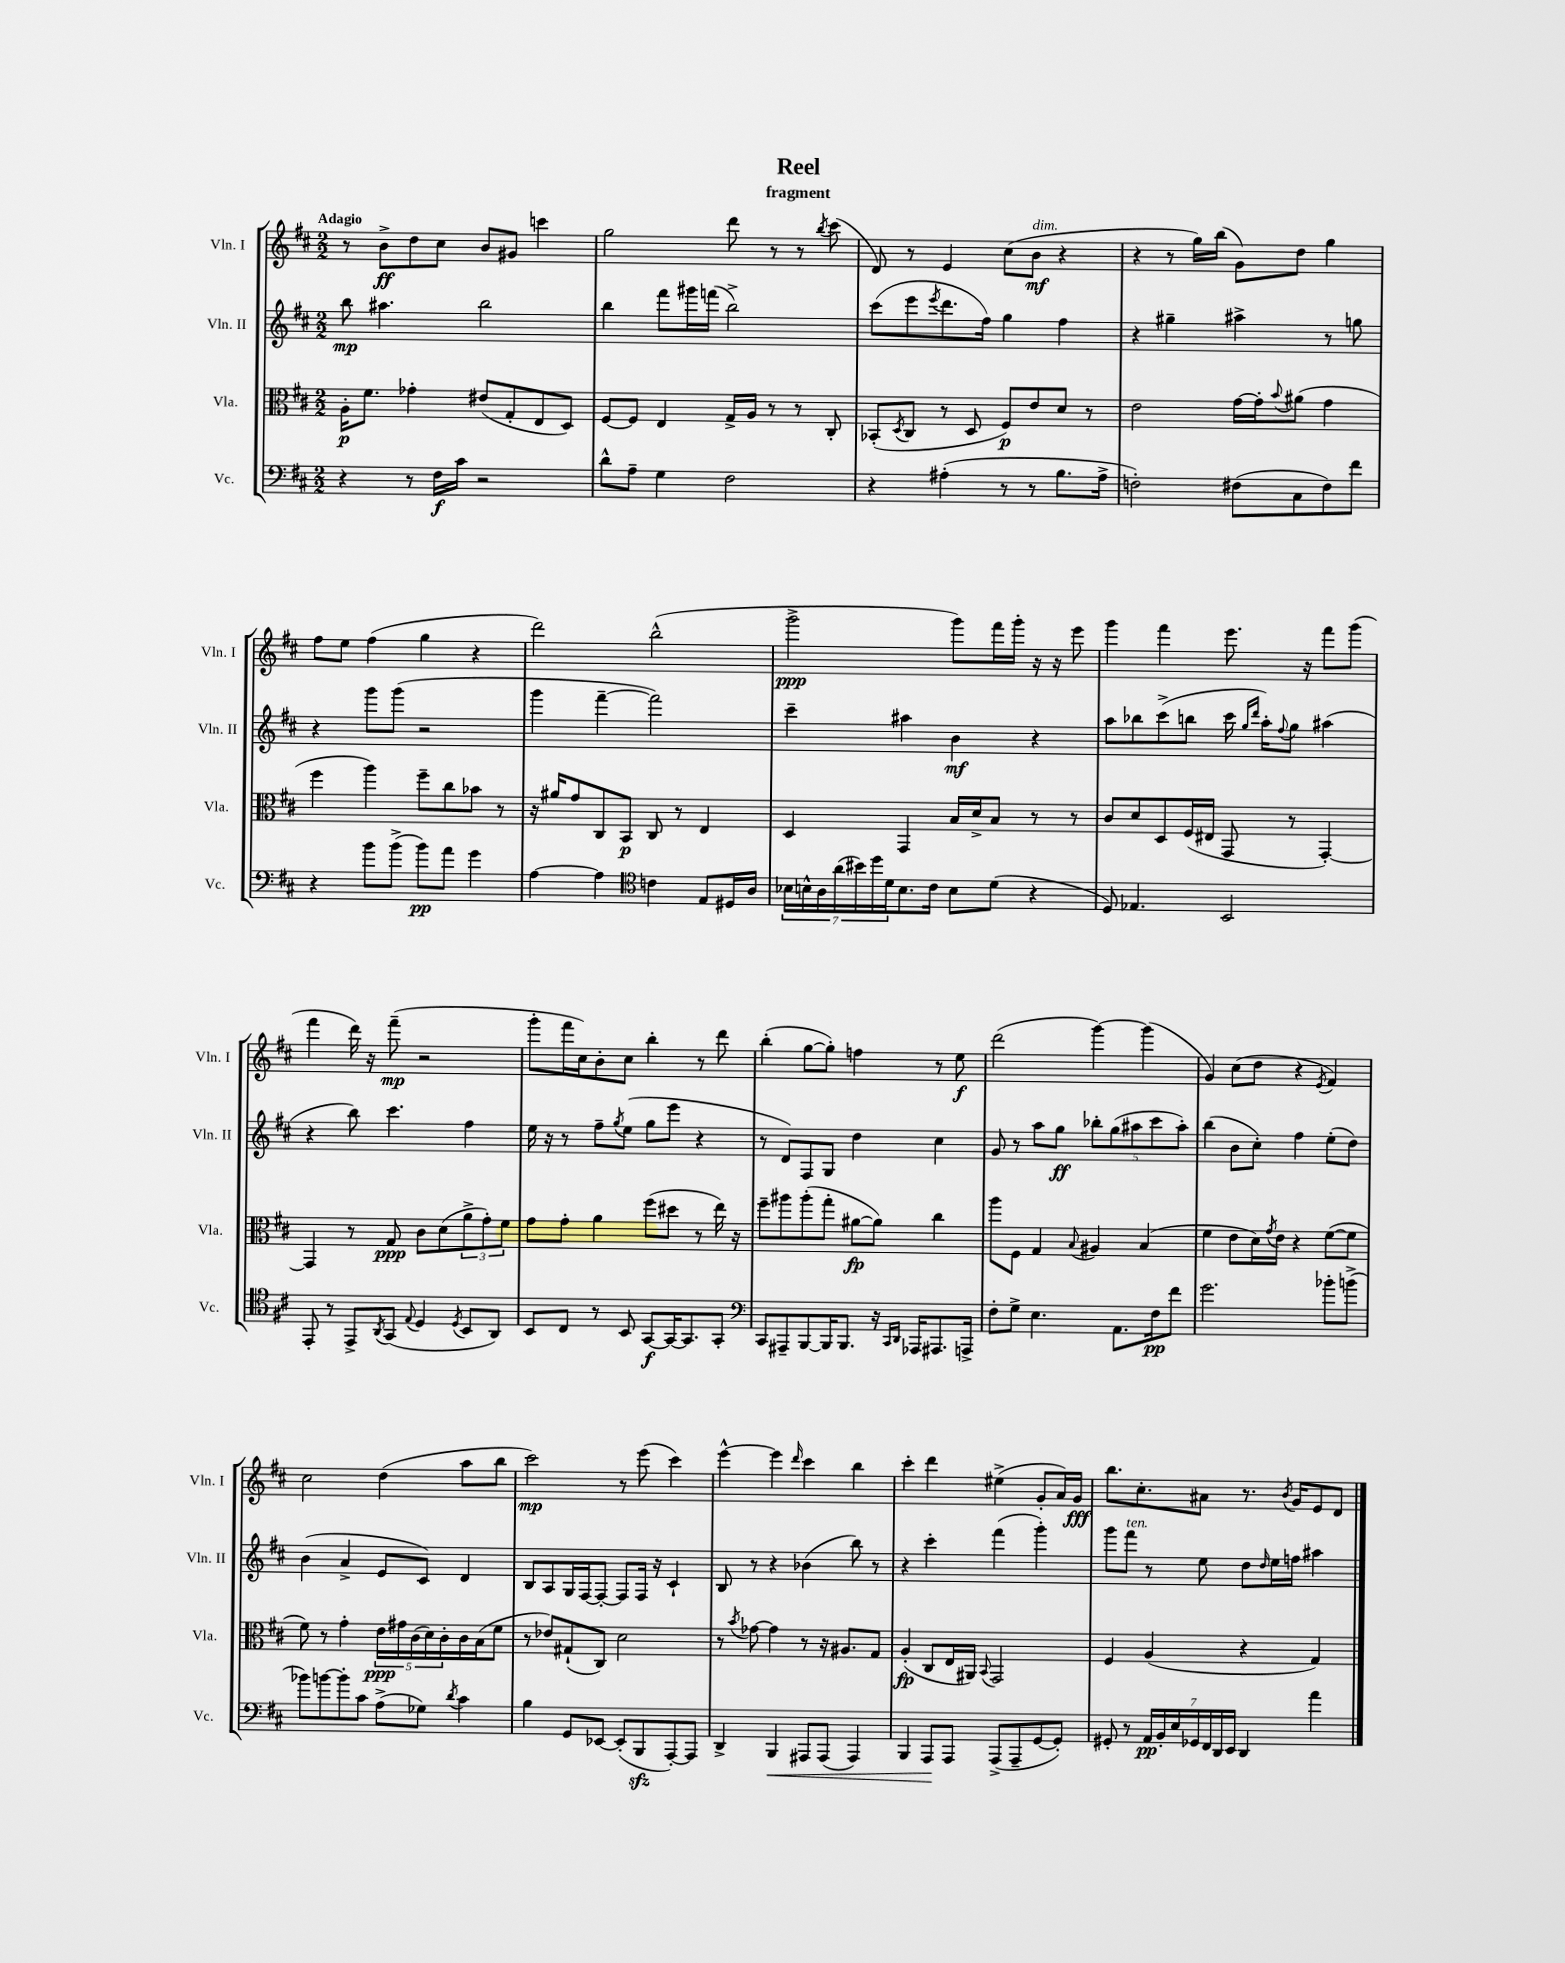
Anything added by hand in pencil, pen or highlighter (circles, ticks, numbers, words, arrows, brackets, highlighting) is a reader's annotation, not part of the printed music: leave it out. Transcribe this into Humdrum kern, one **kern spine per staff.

**kern	**dynam	**kern	**dynam	**kern	**dynam	**kern	**dynam
*part4	*part4	*part3	*part3	*part2	*part2	*part1	*part1
*staff4	*staff4	*staff3	*staff3	*staff2	*staff2	*staff1	*staff1
*I"Vc.	*	*I"Vla.	*	*I"Vln. II	*	*I"Vln. I	*
*I'Vc.	*	*I'Vla.	*	*I'Vln. II	*	*I'Vln. I	*
*clefF4	*	*clefC3	*	*clefG2	*	*clefG2	*
*k[f#c#]	*	*k[f#c#]	*	*k[f#c#]	*	*k[f#c#]	*
*M2/2	*	*M2/2	*	*M2/2	*	*M2/2	*
=1	=1	=1	=1	=1	=1	=1	=1
!	!	!	!	!	!	!LO:TX:a:B:t=Adagio	!
4r	.	16A'\KL	p	8bb\	mp	8r	.
.	.	8.f#\J	.	.	.	.	.
.	.	.	.	4.aa#X\	.	8b^\L	ff
8r	.	4g-X'\	.	.	.	8dd\	.
16F#\LL	f	.	.	.	.	8cc#\J	.
16c#\JJ	.	.	.	.	.	.	.
2r	.	(8e#X/L	.	2bb\	.	8b/L	.
.	.	8G'/	.	.	.	8g#X/J	.
.	.	8E/	.	.	.	4cccn\	.
.	.	8D/J)	.	.	.	.	.
=2	=2	=2	=2	=2	=2	=2	=2
8d^^\L	.	[8F#/L	.	4bb\	.	2gg\	.
8A~\J	.	8F#/J]	.	.	.	.	.
4G\	.	4E/	.	8fff#\L	.	.	.
.	.	.	.	16ggg#X\L	.	.	.
.	.	.	.	(16fffn\JJ	.	.	.
2F#\	.	16G^/LL	.	2bb^\)	.	8ddd\	.
.	.	16A/JJ	.	.	.	.	.
.	.	8r	.	.	.	8r	.
.	.	8r	.	.	.	8r	.
.	.	.	.	.	.	8qbb/	.
.	.	8C#'/	.	.	.	(8ccc#\	.
=3	=3	=3	=3	=3	=3	=3	=3
4r	.	(8BB-X'/L	.	(8ccc#\L	.	8d/)	.
.	.	8qD/	.	.	.	.	.
.	.	8C#/J	.	8eee\	.	8r	.
.	.	.	.	8qeee/	.	.	.
(4A#X'\	.	8r	.	8.ddd\	.	4e/	.
.	.	8D/	.	.	.	.	.
.	.	.	.	16ff#\Jk)	.	.	.
8r	.	8F#/L)	p	4gg\	.	(8cc#\L	.
!	!	!	!	!	!	!LO:TX:a:i:t=dim.	!
8r	.	8e/	.	.	.	8b\J	mf
8.B\L	.	8d/J	.	4ff#\	.	4r	.
.	.	8r	.	.	.	.	.
16A#^\Jk	.	.	.	.	.	.	.
=4	=4	=4	=4	=4	=4	=4	=4
2Fn'\)	.	2e\	.	4r	.	4r	.
.	.	.	.	4gg#X~\	.	8r	.
.	.	.	.	.	.	16gg\LL)	.
.	.	.	.	.	.	(16bb\JJ	.
(8F#X\L	.	[16g\LL	.	4aa#X^\	.	8g\L)	.
.	.	16g'\J]	.	.	.	.	.
.	.	8qqb/	.	.	.	.	.
8C#\	.	(8a#X\J	.	.	.	8dd\J	.
8F#\)	.	4g\	.	8r	.	4gg\	.
8f#\J	.	.	.	8ggn\	.	.	.
!!LO:LB:g=z
=5	=5	=5	=5	=5	=5	=5	=5
4r	.	4ff#\	.	4r	.	8ff#\L	.
.	.	.	.	.	.	8ee\J	.
8b\L	.	4aa\)	.	8ggg\L	.	(4ff#\	.
(8b^\J	.	.	.	(8ggg\J	.	.	.
8b\L)	pp	8ff#~\L	.	2r	.	4gg\	.
8a\J	.	8cc#\	.	.	.	.	.
4g\	.	8b-X\J	.	.	.	4r	.
.	.	8r	.	.	.	.	.
=6	=6	=6	=6	=6	=6	=6	=6
[4A\	.	16r	.	4ggg\	.	2ddd\)	.
.	.	16a#X/KL	.	.	.	.	.
.	.	8g/	.	.	.	.	.
4A\]	.	8C#/	.	[4fff#~\	.	.	.
.	.	8BB/J	p	.	.	.	.
*clefC4	*	*	*	*	*	*	*
4cn\	.	8C#/	.	2fff#\])	.	(2bb^^\	.
.	.	8r	.	.	.	.	.
8E/L	.	4E/	.	.	.	.	.
16D#X/L	.	.	.	.	.	.	.
16A/JJ	.	.	.	.	.	.	.
=7	=7	=7	=7	=7	=7	=7	=7
28B-X\LL	.	4D/	.	4ccc#~\	.	2ggg^\	ppp
28Bn^^\	.	.	.	.	.	.	.
28A\	.	.	.	.	.	.	.
(28a\	.	.	.	.	.	.	.
28b#X\)	.	.	.	.	.	.	.
28dd\	.	.	.	.	.	.	.
28d\J	.	.	.	.	.	.	.
8.B\	.	4GG/	.	4aa#X\	.	.	.
16c#\Jk	.	.	.	.	.	.	.
8B\L	.	16B/LL	.	4b\	mf	8ggg\L)	.
.	.	16d^/J	.	.	.	.	.
(8d\J	.	8B/J	.	.	.	16fff#\L	.
.	.	.	.	.	.	16ggg'\JJ	.
4r	.	8r	.	4r	.	16r	.
.	.	.	.	.	.	16r	.
.	.	8r	.	.	.	8eee\	.
=8	=8	=8	=8	=8	=8	=8	=8
8D/)	.	8c#/L	.	8aa\L	.	4ggg\	.
4.E-X/	.	8d/	.	8bb-X\	.	.	.
.	.	8D/	.	(8ccc#^\	.	4fff#\	.
.	.	(16F#/L	.	8bbn\J	.	.	.
.	.	16E#X/JJ	.	.	.	.	.
2BB/	.	8GG/	.	16ccc#\	.	8.eee\	.
.	.	.	.	16qqgg/LL	.	.	.
.	.	.	.	16qqddd/JJ	.	.	.
.	.	.	.	16aa'\KL)	.	.	.
.	.	.	.	8qqff#/	.	.	.
.	.	8r	.	8gg\J	.	.	.
.	.	.	.	.	.	16r	.
.	.	[4GG'/)	.	(4aa#X\	.	8fff#\L	.
.	.	.	.	.	.	(8ggg\J	.
!!LO:LB:g=z
=9	=9	=9	=9	=9	=9	=9	=9
8EE'/	.	4GG/]	.	4r	.	4fff#\	.
8r	.	.	.	.	.	.	.
8EE^/L	.	8r	.	8bb\)	.	16ddd\)	.
.	.	.	.	.	.	16r	.
8qAA/	.	.	.	.	.	.	.
(8GG/J	.	8G/	ppp	4.ccc#\	.	(8fff#~\	mp
8qqE/	.	.	.	.	.	.	.
4D/	.	8c#\L	.	.	.	2r	.
.	.	(8d\	.	.	.	.	.
8qD/	.	.	.	.	.	.	.
8BB/L	.	12a^\	.	4ff#\	.	.	.
.	.	12g'\)	.	.	.	.	.
8AA/J)	.	.	.	.	.	.	.
.	.	12f#\J	.	.	.	.	.
=10	=10	=10	=10	=10	=10	=10	=10
8BB/L	.	8g\L	.	16ee\	.	8ggg'\L	.
.	.	.	.	16r	.	.	.
8C#/J	.	8g'\J	.	8r	.	16fff#\L	.
.	.	.	.	.	.	16cc#\J)	.
8r	.	4a\	.	8ff#~\L	.	8b'\	.
.	.	.	.	8qgg/	.	.	.
8BB/	.	.	.	(8ee\J	.	8cc#\J	.
[8GG/L	f	(8ff#\L	.	8gg\L	.	4bb'\	.
16GG/K_	.	8dd#X\J	.	8eee\J	.	.	.
8.GG/]	.	.	.	.	.	.	.
.	.	8r	.	4r	.	8r	.
8GG'/J	.	16ee\)	.	.	.	8ddd\	.
.	.	16r	.	.	.	.	.
=11	=11	=11	=11	=11	=11	=11	=11
*clefF4	*	*	*	*	*	*	*
8CC#/L	.	8ff#~\L	.	8r	.	(4bb'\	.
8AAA#X~/	.	8aa#X\	.	8d/L)	.	.	.
[8BBB/	.	(8aa#'\	.	8F#/	.	[8gg\L	.
16BBB/K]	.	8gg'\J	.	8G/J	.	8gg'\J])	.
8.BBB/J	.	.	.	.	.	.	.
.	.	[8a#X\L	fp	4dd\	.	4ffn\	.
16r	.	8a#\J])	.	.	.	.	.
16qqCC#/LL	.	.	.	.	.	.	.
16qqDD/JJ	.	.	.	.	.	.	.
16AAA-X/KL	.	.	.	.	.	.	.
8.AAA#X/	.	4cc#\	.	4cc#\	.	8r	.
.	.	.	.	.	.	8ee\	f
16AAAn^/Jk	.	.	.	.	.	.	.
=12	=12	=12	=12	=12	=12	=12	=12
8F#'\L	.	8aa\L	.	8g/	.	(2ddd\	.
8G^\J	.	8F#\J	.	8r	.	.	.
4.E\	.	4G/	.	8aa\L	.	.	.
.	.	.	.	8gg\J	ff	.	.
.	.	8qqB/	.	.	.	.	.
.	.	4A#X/	.	10bb-X'\L	.	[4ggg\)	.
.	.	.	.	(10gg\	.	.	.
8.AA\L	.	.	.	.	.	.	.
.	.	.	.	10aa#X\	.	.	.
.	.	(4B/	.	.	.	(4ggg\]	.
.	.	.	.	10ccc#\	.	.	.
16F#\k	pp	.	.	.	.	.	.
8f#\J	.	.	.	.	.	.	.
.	.	.	.	10aa#'\J)	.	.	.
=13	=13	=13	=13	=13	=13	=13	=13
2.g\	.	4f#\	.	(4bb\	.	4g/)	.
.	.	8e\L	.	8b\L	.	(8cc#\L	.
.	.	16d\L)	.	8cc#'\J)	.	8dd\J	.
.	.	8qg/	.	.	.	.	.
.	.	16e\JJ	.	.	.	.	.
.	.	4r	.	4ff#\	.	4r	.
.	.	.	.	.	.	8qe/	.
8b-X'\L	.	([8f#\L	.	(8ee'\L	.	4f#/)	.
(8bn^\J	.	8f#\J]	.	8dd\J)	.	.	.
!!LO:LB:g=z
=14	=14	=14	=14	=14	=14	=14	=14
8b-X\L)	.	8f#\)	.	(4b\	.	2cc#\	.
[8bn\	.	8r	.	.	.	.	.
8b'\]	.	4g'\	.	4a^/	.	.	.
8c#\J	.	.	.	.	.	.	.
(8A^\L	.	20e\LL	ppp	8e/L	.	(4dd\	.
.	.	20g#X\	.	.	.	.	.
.	.	(20c#\	.	.	.	.	.
8G-X\J)	.	.	.	8c#/J)	.	.	.
.	.	20d\)	.	.	.	.	.
.	.	20c#'\	.	.	.	.	.
8qd/	.	.	.	.	.	.	.
4c#\	.	16c#\	.	4d/	.	8aa\L	.
.	.	(16B\J	.	.	.	.	.
.	.	8f#\J	.	.	.	8bb\J	.
=15	=15	=15	=15	=15	=15	=15	=15
4B\	.	8r	.	8B/L	.	2ccc#\)	mp
.	.	8e-X/L)	.	8A/	.	.	.
8GG/L	.	(8G#X`/	.	16G/L	.	.	.
.	.	.	.	[16F#/J	.	.	.
[8EE-X/J	.	8C#/J)	.	8F#'/J_	.	.	.
(8EE-'/L]	.	2d\	.	8F#/L]	.	8r	.
8BBBzz/	.	.	.	16F#/Jk	.	(8eee\	.
.	.	.	.	16r	.	.	.
[8AAA'/)	.	.	.	4c#`/	.	4ccc#\)	.
8AAA/J]	.	.	.	.	.	.	.
=16	=16	=16	=16	=16	=16	=16	=16
4DD^/	.	8r	.	8B/	.	[4eee^^\	.
.	.	8qb/	.	.	.	.	.
.	.	[8g-X\	.	8r	.	.	.
!	!LO:HP:b	!	!	!	!	!	!
4BBB/	<	4g-\]	.	4r	.	4eee\]	.
.	.	.	.	.	.	16qqddd/	.
8AAA#X/L	.	8r	.	(4b-X\	.	4ccc#\	.
(8AAA#/J	.	16r	.	.	.	.	.
.	.	8.A#X/L	.	.	.	.	.
4AAA#/)	.	.	.	8bb\)	.	4bb\	.
.	.	8G/J	.	8r	.	.	.
=17	=17	=17	=17	=17	=17	=17	=17
4BBB/	.	(4A'/	fp	4r	.	4ccc#'\	.
8AAA/L	.	8C#/L	.	4ccc#'\	.	4ddd\	.
8AAA/J	[	16E/L	.	.	.	.	.
.	.	16AA#X/JJ)	.	.	.	.	.
.	.	8qqBB/	.	.	.	.	.
(8AAA^/L	.	2GG/	.	(4fff#\	.	(4ee#X^\	.
8AAA~/	.	.	.	.	.	.	.
[8GG/	.	.	.	4ggg'\)	.	8g'/L	.
8GG'/J])	.	.	.	.	.	16a/L)	.
.	.	.	.	.	.	16g/JJ	fff
=18	=18	=18	=18	=18	=18	=18	=18
8GG#X'/	.	4F#/	.	8ggg\L	.	8.bb\L	.
!	!	!	!	!LO:TX:a:i:t=ten.	!	!	!
8r	.	.	.	8fff#\J	.	.	.
.	.	.	.	.	.	8.cc#'\	.
28AA/LL	pp	(4A/	.	8r	.	.	.
28BB'/	.	.	.	.	.	.	.
28E/	.	.	.	.	.	.	.
28GG-X/	.	.	.	.	.	.	.
.	.	.	.	8ee\	.	8a#X\J	.
28FF#/	.	.	.	.	.	.	.
28DD/	.	.	.	.	.	.	.
28EE/JJ	.	.	.	.	.	.	.
4DD/	.	4r	.	8dd\L	.	8.r	.
.	.	.	.	16qqdd/	.	.	.
.	.	.	.	16ee\L	.	.	.
.	.	.	.	.	.	8qb/	.
.	.	.	.	16ffn\JJ	.	16g/KL	.
4a\	.	4G/)	.	4aa#X\	.	8e/	.
.	.	.	.	.	.	8d/J	.
==	==	==	==	==	==	==	==
*-	*-	*-	*-	*-	*-	*-	*-
